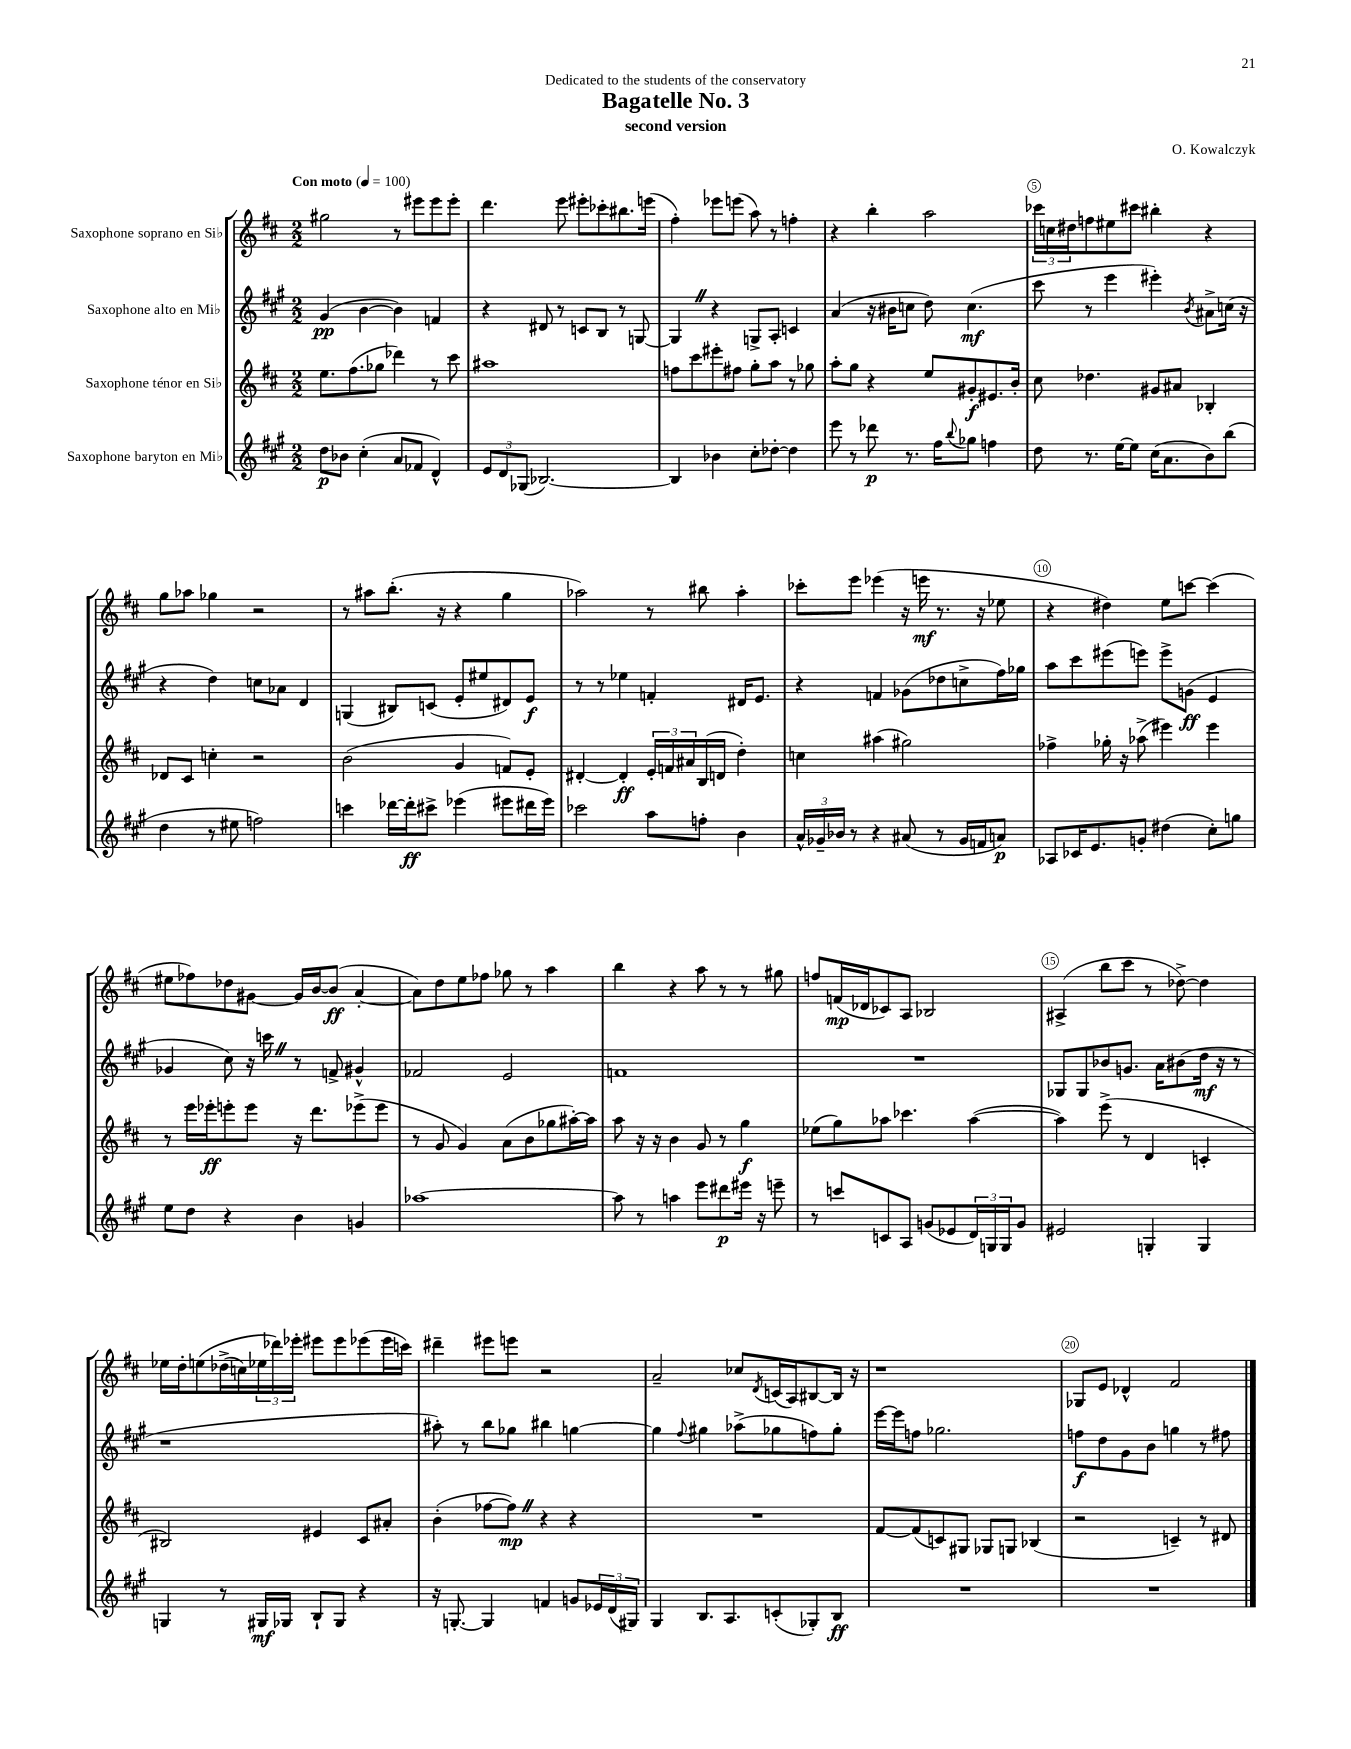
\header { title = "Bagatelle No. 3" composer = "O. Kowalczyk" subtitle = "second version" dedication = "Dedicated to the students of the conservatory" }
<<
\new StaffGroup <<
\new Staff = "s0" \with { instrumentName = "Saxophone soprano en Sib" } {
    \clef treble \key d \major \numericTimeSignature \time 2/2 \tempo "Con moto" 4 = 100
    gis''2 r8 eis'''8 eis'''8 eis'''8-. |
    d'''4. e'''8 eis'''8-. ces'''8-. bis''8. e'''16( |
    fis''4-.) ees'''8 e'''8( a''8) r8 f''4-. |
    r4 b''4-. a''2 |
    \tuplet 3/2 { ces'''16 c''16 dis''16 } f''8 eis''8 cis'''8 bis''4-. r4 |
    g''8 aes''8 ges''4 r2 |
    r8 ais''8 b''8.-.( r16 r4 g''4 |
    aes''2) r8 bis''8 aes''4-. |
    ces'''8-. e'''8 ees'''4( r16 e'''16\mf r8. r16 ees''8 |
    r4 dis''4) e''8 c'''8~ c'''4( |
    eis''8 fes''8) des''8 gis'8~ gis'16 b'16~ b'8\ff( a'4~-. |
    a'8) d''8 e''8 fes''8 ges''8 r8 a''4 |
    b''4 r4 a''8 r8 r8 gis''8 |
    f''8 f'16\mp( des'16 ces'8) a8 bes2 |
    ais4->( b''8 cis'''8 r8 des''8~->) des''4 |
    ees''16 d''16-. e''8\( des''16->( c''16) \tuplet 3/2 { ees''16 des'''16\) ees'''16-. } eis'''8 eis'''8 ees'''8( ees'''16 c'''16) |
    dis'''4-- eis'''8 e'''8 r2 |
    a'2-- ces''8 \acciaccatura { d'8 } c'16( a16) bis8~ bis16 r16 |
    r1 |
    ges8 e'8 des'4-^ fis'2 \bar "|." |
}
\new Staff = "s1" \with { instrumentName = "Saxophone alto en Mib" } {
    \clef treble \key a \major \numericTimeSignature \time 2/2
    gis'4\pp( b'4~ b'4) f'4 |
    r4 dis'8 r8 c'8 b8 r8 g8~ |
    g4 \once \override BreathingSign.text = \markup { \musicglyph "scripts.caesura.straight" } \breathe r4 g8-> a8-. c'4 |
    a'4( r16 bis'16 c''8 d''8) c''4.\mf( |
    cis'''8 r8 e'''4 eis'''4-.) \acciaccatura { b'8 } ais'8-> c''16( r16 |
    r4 d''4) c''8 aes'8 d'4 |
    g4( bis8) c'8( e'8-. eis''8 dis'8) e'8\f |
    r8 r8 ees''4 f'4-. dis'16 e'8. |
    r4 f'4 ges'8( des''8 c''8-> fis''16) ges''16 |
    a''8 cis'''8 eis'''8( e'''8) e'''8-> g'8\ff( e'4 |
    ges'4 cis''8) r16 c'''16 \once \override BreathingSign.text = \markup { \musicglyph "scripts.caesura.straight" } \breathe r8 f'8-> gis'4-^ |
    fes'2 e'2 |
    f'1 |
    R1 |
    ges8 ges8 bes'8 g'8. a'16 bis'8( d''16\mf r16 r8 |
    r1 |
    ais''8-.) r8 b''8 ges''8 bis''4 g''4~ |
    g''4 \appoggiatura { fis''8 } gis''4 aes''8->( ges''8 f''8) ges''8-. |
    e'''16~ e'''16 f''8 ges''2. |
    f''8\f d''8 gis'8 b'8 g''4 r8 fis''8 \bar "|." |
}
\new Staff = "s2" \with { instrumentName = "Saxophone ténor en Sib" } {
    \clef treble \key d \major \numericTimeSignature \time 2/2
    e''8. fis''8.( ges''8 des'''4) r8 cis'''8 |
    ais''1 |
    f''8 cis'''8 eis'''8-. fis''8 g''8-. a''8 r8 ges''8 |
    a''8-. g''8 r4 e''8 gis'8-.\f eis'8. b'16-. |
    cis''8 des''4. gis'8 ais'8 bes4-. |
    des'8 cis'8 c''4-. r2 |
    b'2( g'4 f'8) e'8-. |
    dis'4~-. dis'4-.\ff \tuplet 3/2 { e'16-. f'16 ais'16 } b16( d'16 d''4-.) |
    c''4 ais''4( gis''2) |
    fes''4-> ges''16-. r16 aes''8->( eis'''4) eis'''4 |
    r8 e'''16 ees'''16-.\ff e'''8-. e'''8 r16 d'''8. ees'''8->( ees'''8 |
    r8 g'8 g'4) a'8( b'8 ges''8 ais''16~-.) ais''16 |
    a''8 r16 r16 b'4 g'8 r8 g''4\f |
    ees''8( g''8) aes''8 ces'''4. aes''4~( |
    aes''4) e'''8->( r8 d'4 c'4-. |
    bis2) eis'4 cis'8 ais'8-. |
    b'4-.( fes''8~ fes''8\mp) \once \override BreathingSign.text = \markup { \musicglyph "scripts.caesura.straight" } \breathe r4 r4 |
    R1 |
    fis'8~ fis'8( c'8) gis8 ges8 g8 bes4( |
    r2 c'4--) r8 dis'8 \bar "|." |
}
\new Staff = "s3" \with { instrumentName = "Saxophone baryton en Mib" } {
    \clef treble \key a \major \numericTimeSignature \time 2/2
    d''8\p bes'8 cis''4-.( a'8 fes'8 d'4-^) |
    \tuplet 3/2 { e'8 d'8 ges8( } bes2.~) |
    bes4 bes'4 cis''8-. des''8~-. des''4 |
    e'''8 r8 des'''8\p r8. fis''16 \appoggiatura { b''8 } ges''8 f''4 |
    d''8 r8. e''16~ e''8 cis''16( a'8. b'8) b''8( |
    d''4 r8 eis''8 f''2) |
    c'''4 des'''16~ des'''16-.\ff cis'''8-> ees'''4( eis'''8 dis'''16 eis'''16) |
    ces'''2 a''8 f''8-. b'4 |
    \tuplet 3/2 { a'16-^ ges'16-- bes'16 } r8 r4 ais'8( r8 ges'16 f'16 a'8\p) |
    aes8 ces'16 e'8. g'8-. dis''4( cis''8-.) g''8 |
    e''8 d''8 r4 b'4 g'4 |
    aes''1~ |
    aes''8 r8 a''4 e'''8 dis'''8\p eis'''16 r16 e'''8-- |
    r8 c'''8 c'8 a8 g'8( ees'8 \tuplet 3/2 { d'16) g16 g16 } g'8 |
    eis'2 g4-. g4 |
    g4 r8 gis16\mf ges16 b8-! ges8 r4 |
    r16 g8.~-. g4 f'4 g'8 \tuplet 3/2 { ees'16 d'16( gis16) } |
    gis4 b8. a8. c'8-.( ges8-.) b8\ff |
    R1 |
    R1 \bar "|." |
}
>>
>>
\layout { \context { \Score \override BarNumber.break-visibility = ##(#f #t #t) barNumberVisibility = #(every-nth-bar-number-visible 5) \override BarNumber.stencil = #(make-stencil-circler 0.1 0.3 ly:text-interface::print) } }
